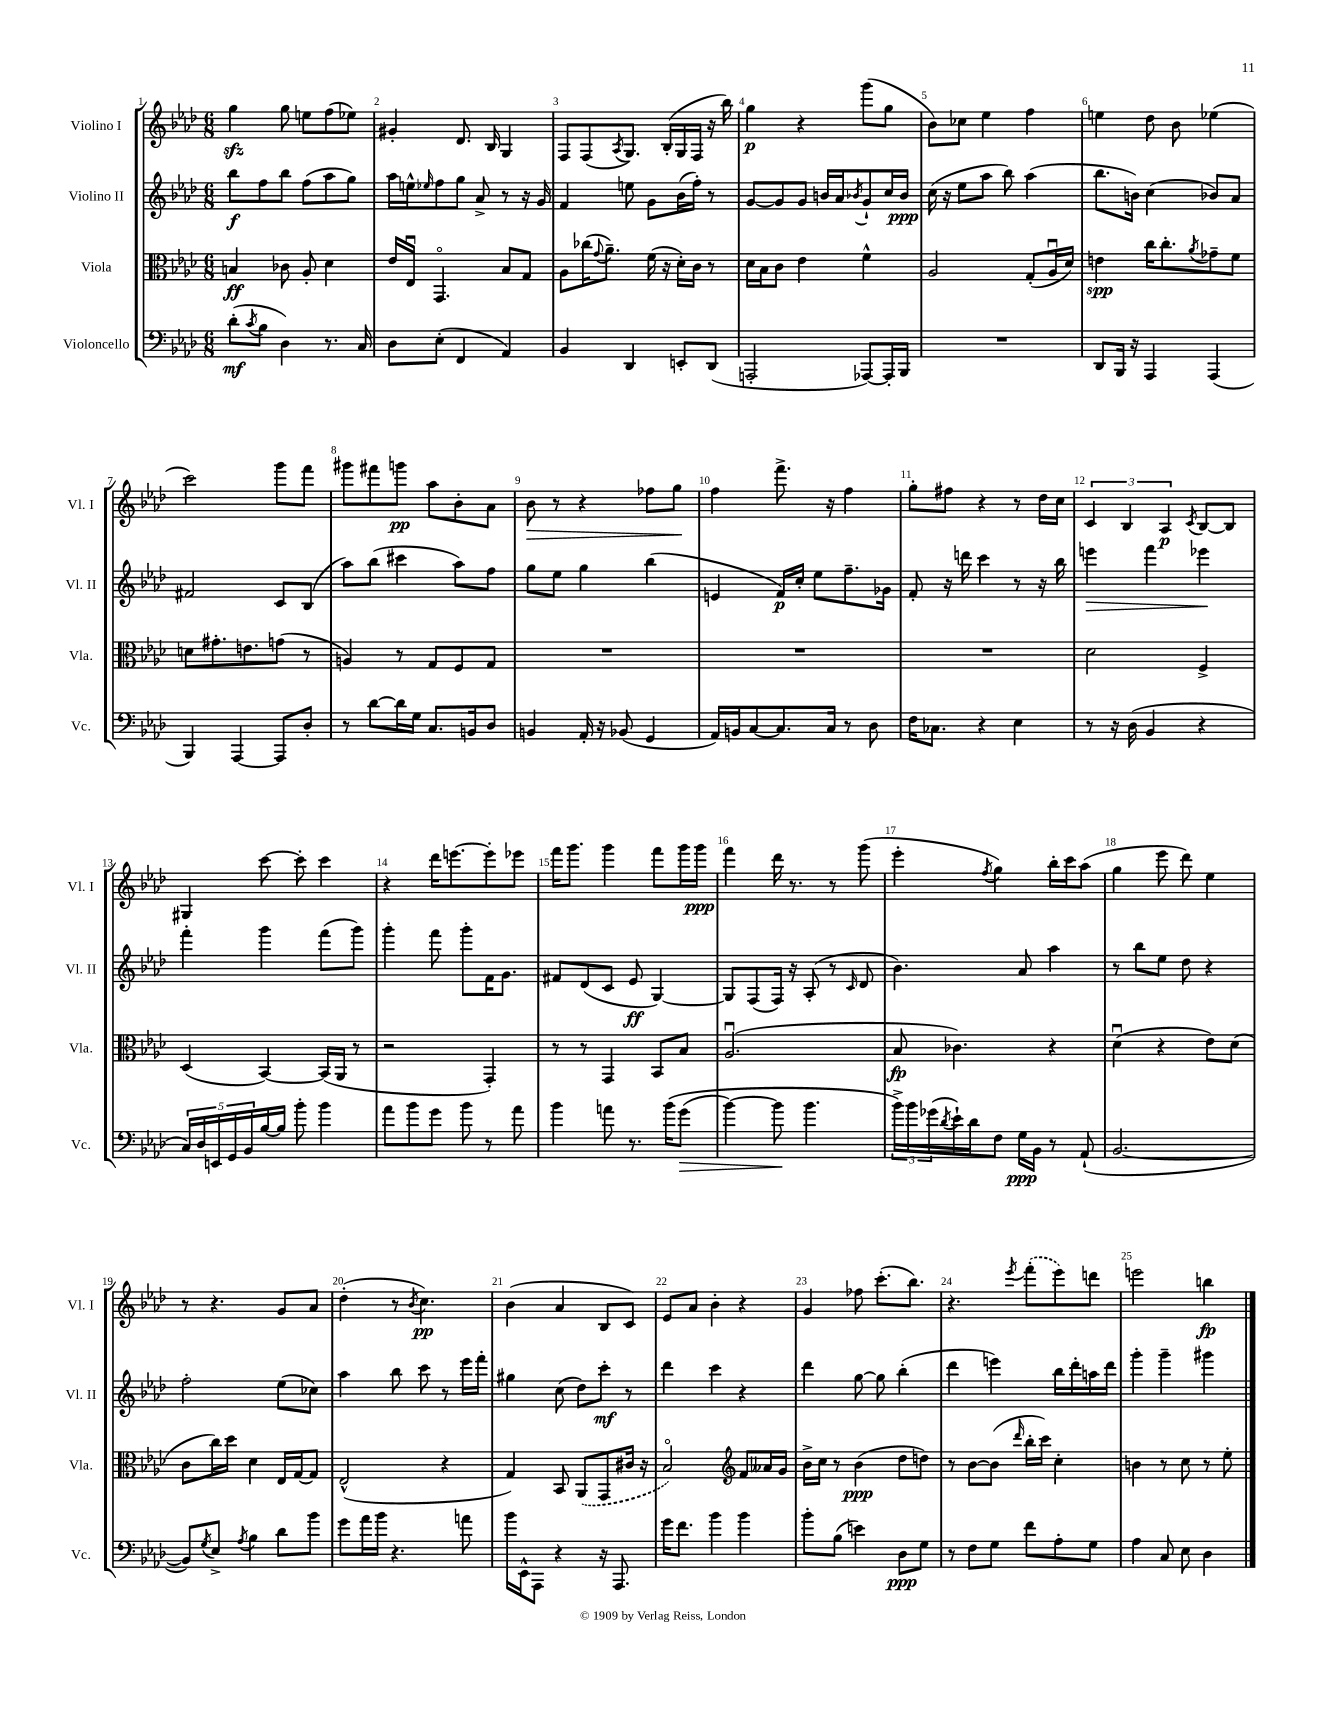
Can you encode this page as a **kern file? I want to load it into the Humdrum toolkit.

**kern	**kern	**kern	**kern
*staff4	*staff3	*staff2	*staff1
*clefF4	*clefC3	*clefG2	*clefG2
*k[b-e-a-d-]	*k[b-e-a-d-]	*k[b-e-a-d-]	*k[b-e-a-d-]
*M6/8	*M6/8	*M6/8	*M6/8
(8d-'	4B	8bb-	4gg
8qc	.	.	.
8B-	.	8ff	.
4D-)	8c-	8bb-	8gg
.	8A-'	(8ff	8ee
8.r	4d-	8aa-	(8ff
.	.	8gg)	8ee-)
16C	.	.	.
=	=	=	=
8D-	16e-	16aa-	4g#'
.	16E-u	16ee^^	.
.	.	16qqee-	.
(8E-'	4.GGo	8ff	.
4FF	.	8gg	8.d-
.	.	8a-^	.
.	.	.	16B-
4AA-)	8B-	8r	4G
.	8G	16r	.
.	.	16g	.
=	=	=	=
4BB-	8A-	4f	8F
.	(16cc-	.	(8F
.	8qqg	.	.
.	8.a-~)	.	.
.	.	.	8qA-
4DD-	.	8ee	8.G)
.	(16f	8g	.
.	16r	.	(16B-'
8EE'	16d-')	(16b-	16G
.	16c	16ff')	16F
(8DD-	8r	8r	16r
.	.	.	16bb-)
=	=	=	=
2AAA'	16d-	[8g	4gg
.	16B-	.	.
.	8c	8g]	.
.	4e-	8g	4r
.	.	16b	.
.	.	16a-	.
.	.	8qb-	.
[8AAA-)	4f^^	8g`	(8ggg
16AAA-']	.	16cc	8gg
16BBB-	.	16b-	.
=	=	=	=
2.r	2A-	(16cc	8b-)
.	.	16r	.
.	.	8ee-	8cc-
.	.	8aa-	4ee-
.	.	8bb-)	.
.	(8G'	(4aa-	4ff
.	16A-u	.	.
.	16d-)	.	.
=	=	=	=
8DD-	4e	8.bb-	4ee
16BBB-	.	.	.
16r	.	16b)	.
4AAA-	16cc	(4cc	8dd-
.	8.cc'	.	.
.	.	.	8b-
.	8qa-	.	.
(4AAA-	8g-~	8b-)	(4ee-
.	8f	8a-	.
=	=	=	=
4BBB-)	8d	2f#	2ccc)
.	8.g#'	.	.
[4AAA-	.	.	.
.	8.e	.	.
8AAA-]	(8g	8c	8ggg
8D-'	8r	(8B-	8fff
=	=	=	=
8r	4A)	8aa-)	8ggg#
[8d-	.	(8bb-	8fff#
16d-]	8r	4ccc#	8ggg
16G	.	.	.
8.C	8G	.	8aa-
.	8F	8aa-)	8b-'
16BB	.	.	.
8D-	8G	8ff	8a-
=	=	=	=
4BB	2.r	8gg	8b-
.	.	8ee-	8r
16AA-'	.	4gg	4r
16r	.	.	.
(8BB-	.	.	.
4GG	.	(4bb-	8ff-
.	.	.	8gg
=	=	=	=
16AA-)	2.r	4e	4ff
16BB	.	.	.
[8C	.	.	.
8.C]	.	16f)	8.fff^
.	.	16cc'	.
.	.	8ee-	.
16C	.	.	16r
8r	.	8.ff~	4ff
8D-	.	.	.
.	.	16g-	.
=	=	=	=
16F	2.r	8f'	8gg'
8.C-	.	.	.
.	.	16r	8ff#
.	.	16ddd	.
4r	.	4ccc	4r
4E-	.	8r	8r
.	.	16r	16dd-
.	.	16bb-	16cc
=	=	=	=
8r	2d-	4eee	6c
16r	.	.	.
.	.	.	6B-
(16D-	.	.	.
4BB-	.	4fff	.
.	.	.	6A-
.	.	.	8qc
4r	4F^	4eee-	[8B-
.	.	.	8B-]
=	=	=	=
20C)	(4D-	4fff'	4G#
20D-	.	.	.
20EE	.	.	.
20GG	.	.	.
20BB-	.	.	.
[16B-	[4BB-)	4ggg	[8ccc
16B-]	.	.	.
8b-'	.	.	8ccc']
4b-	(16BB-]	(8fff	4ccc
.	16AA-	.	.
.	8r	8ggg)	.
=	=	=	=
8a-	2r	4ggg'	4r
8b-	.	.	.
8g	.	8fff	16ddd-
.	.	.	[8.eee
8b-	.	8ggg'	.
8r	4GG')	16f	8eee']
.	.	8.g	.
8a-	.	.	8eee-
=	=	=	=
4b-	8r	8f#	16fff
.	.	.	8.ggg
.	8r	(8d-	.
8a	4GG	8c	4ggg
8.r	.	8e-	.
.	8BB-	[4G)	8fff
&(16b-	.	.	.
(8g	8B-	.	16ggg
.	.	.	16ggg
=	=	=	=
[4b-)	(2.A-u	8G]	4fff
.	.	(8F	.
8b-]	.	16F)	16ddd-
.	.	16r	8.r
4.b-	.	(8A-'	.
.	.	8r	8r
.	.	16qqc	.
.	.	8d-	(8ggg
=	=	=	=
24b-^&)	8B-	4.b-)	4eee-'
24b-	.	.	.
(24g-	.	.	.
8qd-	.	.	.
16e-`)	4.c-)	.	.
16d-	.	.	.
.	.	.	8qff
8F	.	.	4gg)
16G	.	8a-	.
16BB-	.	.	.
8r	4r	4aa-	16bb-'
.	.	.	16ccc
(8AA-`	.	.	(8aa-
=	=	=	=
[2.BB-	(4d-u	8r	4gg
.	.	8bb-	.
.	4r	8ee-	8eee-
.	.	8dd-	8ddd-)
.	8e-)	4r	4ee-
.	(8d-	.	.
=	=	=	=
8BB-])	8c	2ff'	8r
8qG	.	.	.
8E-^	16cc)	.	4.r
.	16dd-	.	.
8qA-	.	.	.
4B-	4d-	.	.
8d-	16E-	(8ee-	8g
.	[16G	.	.
8b-	8G]	8cc-)	8a-
=	=	=	=
8g	(2E-^^	4aa-	(4dd-'
16a-	.	.	.
16b-	.	.	.
4.r	.	8bb-	8r
.	.	.	8qb-
.	.	8ccc	4.cc)
.	4r	8r	.
8a	.	16eee-	.
.	.	16fff'	.
=	=	=	=
16b-	4G)	4gg#	(4b-
16EE-^^	.	.	.
8AAA-	.	.	.
4r	8BB-	(8cc	4a-
.	(8AA-	8dd-)	.
16r	8GG	8ccc'	8B-
8.AAA-	.	.	.
.	16c#	8r	8c)
.	16r	.	.
=	=	=	=
16g	2B-o)	4ddd-	8e-
8.f	.	.	.
.	.	.	8a-
4b-	.	4ccc	4b-'
*	*clefG2	*	*
4b-	8f	4r	4r
.	16a--	.	.
.	16g	.	.
=	=	=	=
8b-'	16b-^	4ddd-	4g
.	16cc	.	.
(8B-	8r	.	.
4e)	(4b-	[8gg	8ff-
.	.	8gg]	(8.ccc'
8D-	8dd-	(4bb-'	.
.	.	.	8.bb-)
8G	8dd)	.	.
=	=	=	=
8r	8r	4ddd-	4.r
8F	[8b-	.	.
8G	(8b-]	4eee)	.
.	16qqddd-	.	8qeee-
8f	16bb-'	.	(8fff'
.	16ccc)	.	.
8A-'	4cc'	16bb-	8eee-)
.	.	16ddd-'	.
8G	.	16aa	8ddd
.	.	16ddd-	.
=	=	=	=
4A-	4b	4ggg'	2eee
8C	8r	4ggg~	.
8E-	8cc	.	.
4D-	8r	4ggg#	4bb
.	8ee-'	.	.
==	==	==	==
*-	*-	*-	*-
